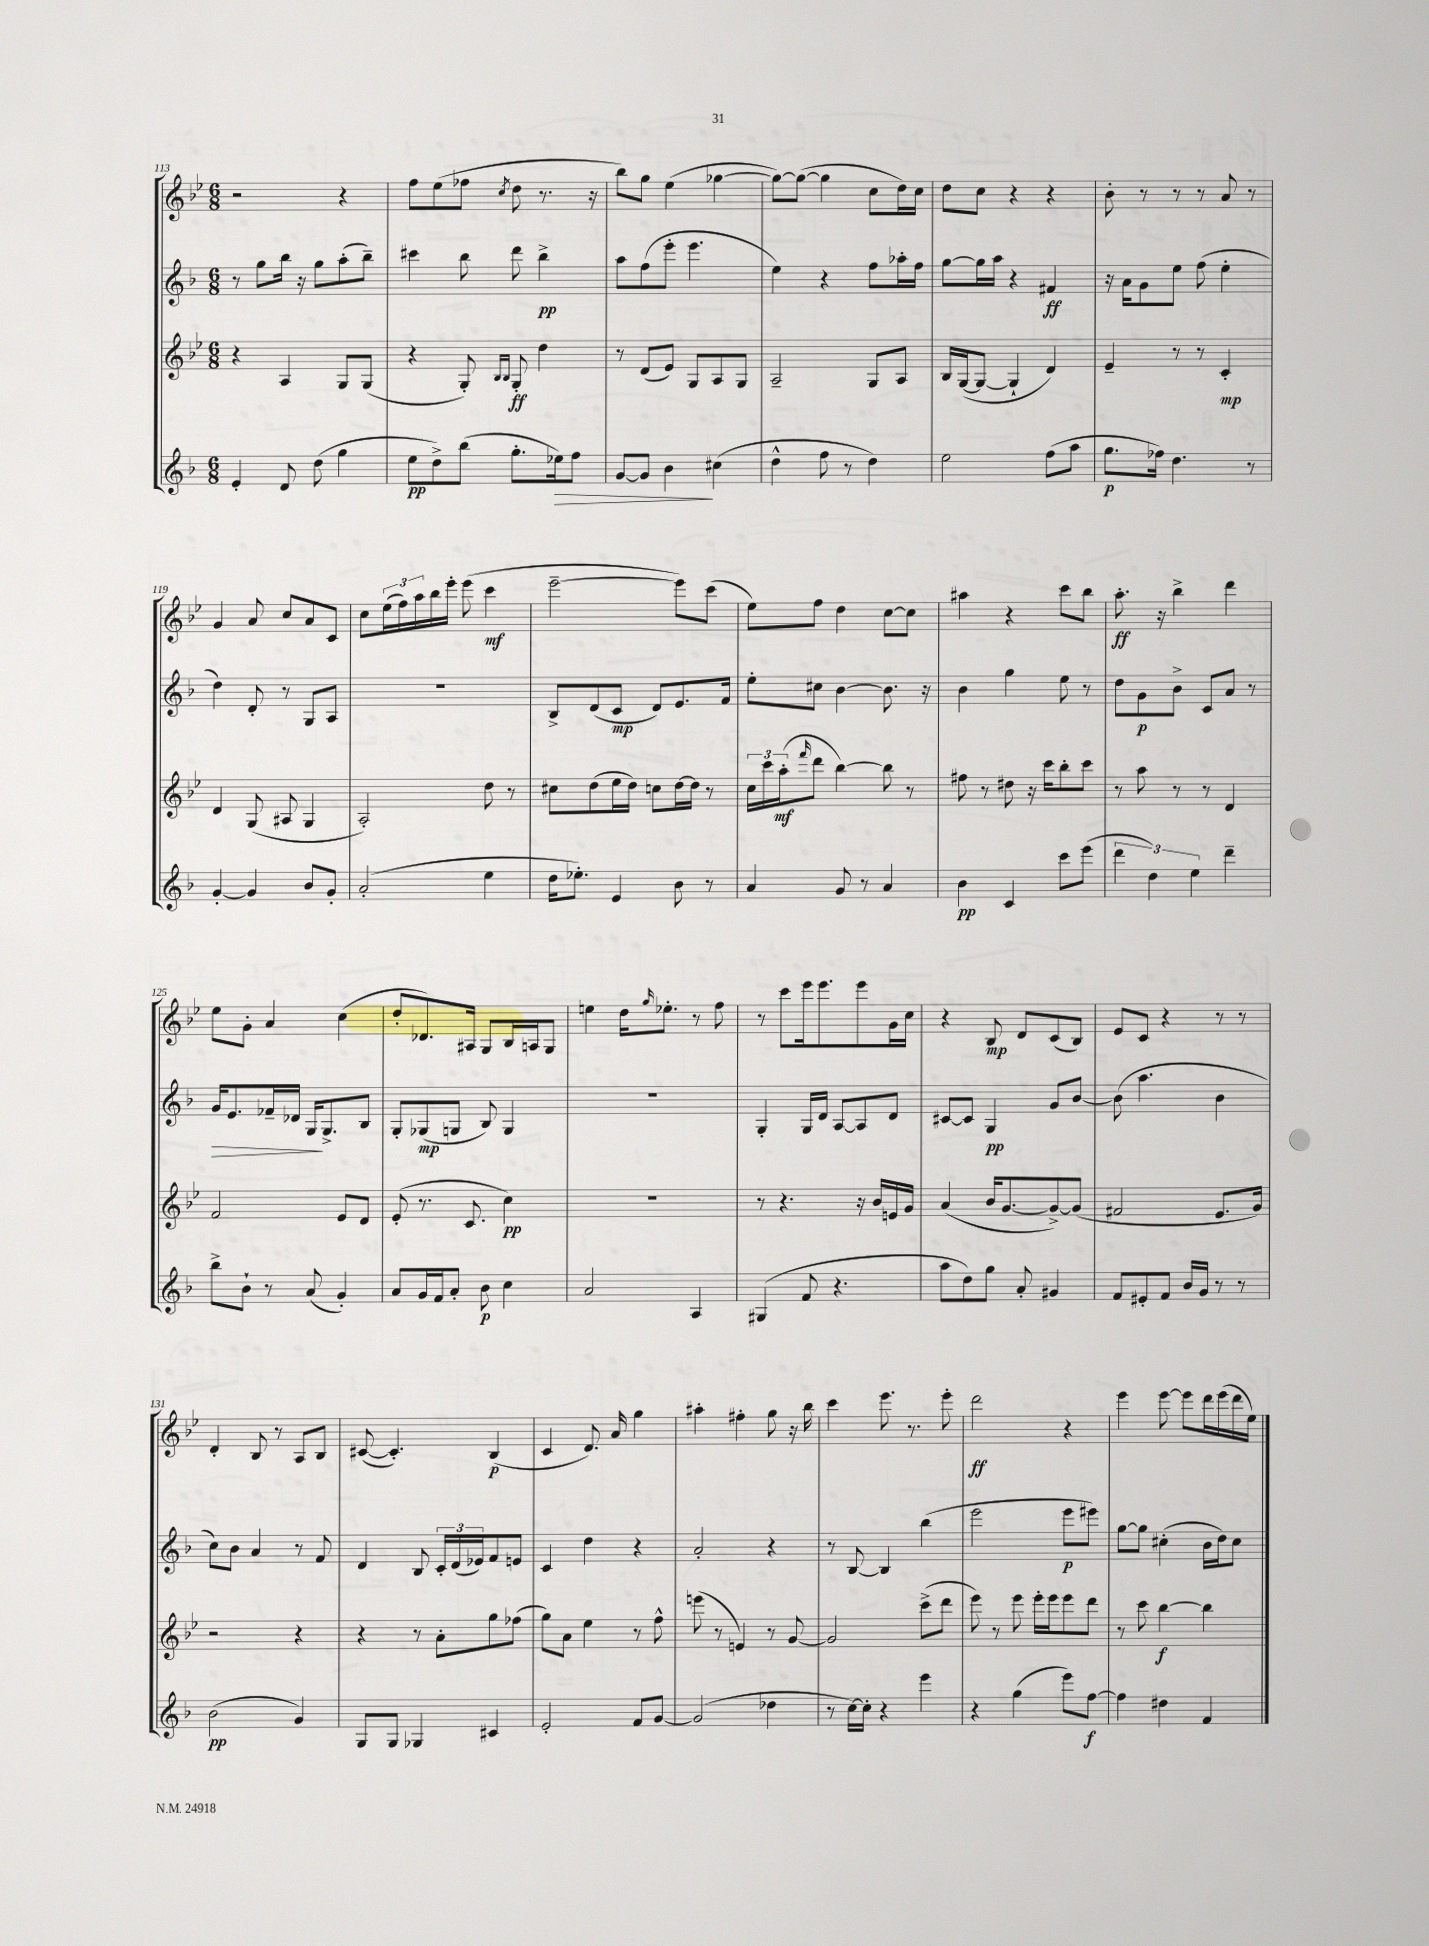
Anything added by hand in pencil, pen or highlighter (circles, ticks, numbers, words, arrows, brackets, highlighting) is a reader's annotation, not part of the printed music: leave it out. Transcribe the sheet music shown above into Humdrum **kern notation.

**kern	**dynam	**kern	**dynam	**kern	**dynam	**kern	**dynam
*part4	*part4	*part3	*part3	*part2	*part2	*part1	*part1
*staff4	*staff4	*staff3	*staff3	*staff2	*staff2	*staff1	*staff1
*clefG2	*	*clefG2	*	*clefG2	*	*clefG2	*
*k[b-]	*	*k[b-e-]	*	*k[b-]	*	*k[b-e-]	*
*M6/8	*	*M6/8	*	*M6/8	*	*M6/8	*
=113	=113	=113	=113	=113	=113	=113	=113
4e'/	.	4r	.	8r	.	2r	.
.	.	.	.	8gg\L	.	.	.
8d/	.	4A/	.	16bb-\Jk	.	.	.
.	.	.	.	16r	.	.	.
(8dd\	.	.	.	8gg\L	.	.	.
4gg\	.	8G/L	.	(8aa'\	.	4r	.
.	.	(8G/J	.	8bb-~\J)	.	.	.
=114	=114	=114	=114	=114	=114	=114	=114
8ee\L	pp	4r	.	4ccc#X\	.	8ff\L	.
8dd^\)	.	.	.	.	.	(8ee-\	.
(8bb-\J	.	8G'/)	.	8bb-\	.	8ff-X\J	.
.	.	16qqB-/LL	.	.	.	.	.
.	.	16qqB-/JJ	.	.	.	8qcc/	.
8.gg'\L	.	8G'/	ff	8ddd\	.	8dd\	.
.	.	4dd\	.	4bb-^\	pp	8.r	.
!	!LO:HP:b	!	!	!	!	!	!
16ee-X\k)	>	.	.	.	.	.	.
8ff\J	.	.	.	.	.	.	.
.	.	.	.	.	.	16r	.
=115	=115	=115	=115	=115	=115	=115	=115
[8g/L	.	8r	.	8aa\L	.	8bb-\L)	.
8g/J]	.	(8d/L	.	(8ff\	.	8gg\J	.
4b-\	.	8e-/J)	.	8eee'\J	.	(4ee-\	.
.	.	8G/L	.	4.eee\	.	.	.
(4cc#X\	]	8A/	.	.	.	[4gg-X\	.
.	.	8G/J	.	.	.	.	.
=116	=116	=116	=116	=116	=116	=116	=116
4dd^^\	.	2A~/	.	4ee\)	.	8gg-\L_)	.
.	.	.	.	.	.	(8gg-\J_	.
8ff\	.	.	.	4r	.	4gg-\]	.
8r	.	.	.	.	.	.	.
4dd\)	.	8G/L	.	8ff\L	.	8cc\L	.
.	.	8A/J	.	16aa-X'\L	.	16dd\L)	.
.	.	.	.	16ff\JJ	.	16cc\JJ	.
=117	=117	=117	=117	=117	=117	=117	=117
2ee\	.	16B-/LL	.	[8gg\L	.	8dd\L	.
.	.	([16G/J	.	.	.	.	.
.	.	8G/J_	.	16gg\L]	.	8cc\J	.
.	.	.	.	16aa\JJ	.	.	.
.	.	4G`/]	.	4r	.	4r	.
(8ff\L	.	4d/)	.	4f#X/	ff	4r	.
8aa\J	.	.	.	.	.	.	.
=118	=118	=118	=118	=118	=118	=118	=118
8.gg\L	p	4e-~/	.	16r	.	8b-'\	.
.	.	.	.	16a\KL	.	.	.
.	.	.	.	8g\	.	8r	.
16ff-X\Jk)	.	.	.	.	.	.	.
4.dd\	.	8r	.	8ee\J	.	8r	.
.	.	8r	.	(8ff\	.	8r	.
.	.	4c'/	mp	4ee'\	.	8a/	.
8r	.	.	.	.	.	8r	.
!!LO:LB:g=z
=119	=119	=119	=119	=119	=119	=119	=119
[4g'/	.	4d/	.	4dd\)	.	4g/	.
4g/]	.	(8G/	.	8d'/	.	8a/	.
.	.	8A#X/	.	8r	.	8cc/L	.
8b-/L	.	4G/	.	8G/L	.	8a/	.
8g'/J	.	.	.	8A/J	.	8c/J	.
=120	=120	=120	=120	=120	=120	=120	=120
(2a'/	.	2A'/)	.	2.r	.	8cc\L	.
.	.	.	.	.	.	(24ee-\L	.
.	.	.	.	.	.	24ff\)	.
.	.	.	.	.	.	24aa\	.
.	.	.	.	.	.	16bb-\	.
.	.	.	.	.	.	16eee-'\JJ	.
.	.	.	.	.	.	(8eee-\	.
4ee\	.	8dd\	.	.	.	4ccc\	mf
.	.	8r	.	.	.	.	.
=121	=121	=121	=121	=121	=121	=121	=121
16dd\KL	.	8cc#X\L	.	8B-^/L	.	[2eee-~\	.
8.ee-X'\J)	.	.	.	.	.	.	.
.	.	(8dd\	.	(8d/	.	.	.
4e/	.	16ee-\L	.	8c/J	mp	.	.
.	.	16dd\JJ)	.	.	.	.	.
.	.	8ccn\L	.	8d/L)	.	.	.
8b-\	.	[16dd\L	.	8.e/	.	8eee-\L])	.
.	.	16dd\JJ]	.	.	.	.	.
8r	.	8r	.	.	.	(8ccc\J	.
.	.	.	.	16f/Jk	.	.	.
=122	=122	=122	=122	=122	=122	=122	=122
4a/	.	24cc\LL	.	8ee'\L	.	8ee-\L)	.
.	.	24ccc\	.	.	.	.	.
.	.	(24aa'\J	mf	.	.	.	.
.	.	16qqfff/	.	.	.	.	.
.	.	8ddd\J	.	8cc#X\J	.	8ff\J	.
8g/	.	[4bb-\)	.	[4b-\	.	4dd\	.
8r	.	.	.	.	.	.	.
4a/	.	8bb-\]	.	8.b-\]	.	[8cc\L	.
.	.	8r	.	.	.	8cc\J]	.
.	.	.	.	16r	.	.	.
=123	=123	=123	=123	=123	=123	=123	=123
4b-\	pp	8ff#X\	.	4b-\	.	4aa#X\	.
.	.	8r	.	.	.	.	.
4c/	.	8dd#X\	.	4gg\	.	4r	.
.	.	16r	.	.	.	.	.
.	.	16ccc\KL	.	.	.	.	.
8ccc\L	.	8bb-'\	.	8ee\	.	8ccc\L	.
(8eee\J	.	8ccc\J	.	8r	.	8bb-\J	.
=124	=124	=124	=124	=124	=124	=124	=124
6ddd\	.	8r	.	8dd\L	.	8.aa'\	ff
.	.	8aa\	.	8g\	p	.	.
6dd\)	.	.	.	.	.	.	.
.	.	.	.	.	.	16r	.
.	.	8r	.	8b-^\J	.	4bb-^\	.
6ee\	.	.	.	.	.	.	.
.	.	8r	.	8c/L	.	.	.
4ddd~\	.	4d/	.	8a/J	.	4ddd\	.
.	.	.	.	8r	.	.	.
!!LO:LB:g=z
=125	=125	=125	=125	=125	=125	=125	=125
!	!	!	!	!	!LO:HP:b	!	!
8bb-^\L	.	2f/	.	16g/KL	>	8ee-\L	.
.	.	.	.	8.e/	.	.	.
8b-`\J	.	.	.	.	.	8g'\J	.
8r	.	.	.	16f-X~/L	.	4a/	.
.	.	.	.	16d-X/JJ	.	.	.
(8a/	.	.	.	16G/KL	.	.	.
.	.	.	.	8.G^/	]	.	.
4g'/)	.	8e-/L	.	.	.	(4cc\	.
.	.	8d/J	.	8B-/J	.	.	.
=126	=126	=126	=126	=126	=126	=126	=126
8a/L	.	(8e-'/	.	8G'/L	.	8dd'/L	.
16g/L	.	8.r	.	(8G-X/	mp	8.d-X/)	.
16f/J	.	.	.	.	.	.	.
8a'/J	.	.	.	8Gn/J	.	.	.
.	.	8.c/	.	.	.	16A#X/Jk	.
8b-\	p	.	.	8B-/)	.	8G/L	.
4cc\	.	4cc\)	pp	4G/	.	16B-/L	.
.	.	.	.	.	.	16An/J	.
.	.	.	.	.	.	8G/J	.
=127	=127	=127	=127	=127	=127	=127	=127
2a/	.	2.r	.	2.r	.	4een\	.
.	.	.	.	.	.	16dd\KL	.
.	.	.	.	.	.	16qqgg/	.
.	.	.	.	.	.	8.ee-X'\J	.
4A/	.	.	.	.	.	8r	.
.	.	.	.	.	.	8ff\	.
=128	=128	=128	=128	=128	=128	=128	=128
(4G#X/	.	8r	.	4G'/	.	8r	.
.	.	4.r	.	.	.	8ccc\L	.
8f/	.	.	.	16G/LL	.	16eee-\k	.
.	.	.	.	16d/JJ	.	8.eee-\	.
4.r	.	.	.	[8A/L	.	.	.
.	.	16r	.	8A/]	.	8eee-\	.
.	.	16b-/LL	.	.	.	.	.
.	.	16en/	.	8d/J	.	16g\L	.
.	.	16g/JJ	.	.	.	16cc\JJ	.
=129	=129	=129	=129	=129	=129	=129	=129
8aa\L	.	(4a/	.	[8c#X/L	.	4r	.
8dd\)	.	.	.	8c#/J]	.	.	.
8gg\J	.	16b-/KL	.	4G/	pp	8B-/	mp
.	.	[8.g/	.	.	.	.	.
8a'/	.	.	.	.	.	8d/L	.
4g#X/	.	8g^/_)	.	8g/L	.	(8c/	.
.	.	(8g/J]	.	[8b-/J	.	8B-/J)	.
=130	=130	=130	=130	=130	=130	=130	=130
8f/L	.	2f#X/	.	(8b-\]	.	8e-/L	.
8e#X'/	.	.	.	4.aa\	.	8c/J	.
8f/J	.	.	.	.	.	4r	.
16b-/LL	.	.	.	.	.	.	.
16g/JJ	.	.	.	.	.	.	.
8r	.	8.e-/L	.	4b-\	.	8r	.
8r	.	.	.	.	.	8r	.
.	.	16g/Jk)	.	.	.	.	.
!!LO:LB:g=z
=131	=131	=131	=131	=131	=131	=131	=131
(2b-\	pp	2r	.	8cc\L)	.	4d'/	.
.	.	.	.	8b-\J	.	.	.
.	.	.	.	4a/	.	8B-/	.
.	.	.	.	.	.	8r	.
4g/)	.	4r	.	8r	.	8A/L	.
.	.	.	.	8f/	.	8B-/J	.
=132	=132	=132	=132	=132	=132	=132	=132
8G/L	.	4r	.	4d/	.	([8c#X/	.
8G/J	.	.	.	.	.	4.c#'/])	.
4G-X/	.	8r	.	8B-/	.	.	.
.	.	8a'\L	.	24c'/LL	.	.	.
.	.	.	.	(24d/	.	.	.
.	.	.	.	24e-X/J)	.	.	.
4c#X/	.	8gg\	.	8f/	.	(4B-/	p
.	.	(8ff-X\J	.	8en/J	.	.	.
=133	=133	=133	=133	=133	=133	=133	=133
2e'/	.	8gg\L)	.	4c/	.	4c/	.
.	.	8a\J	.	.	.	.	.
.	.	4ee-\	.	4dd\	.	8.d/)	.
.	.	.	.	.	.	16a/	.
8f/L	.	8r	.	4r	.	4gg\	.
[8g/J	.	8ff^^\	.	.	.	.	.
=134	=134	=134	=134	=134	=134	=134	=134
(2g/]	.	(8eeen\	.	2a'/	.	4aa#X'\	.
.	.	8r	.	.	.	.	.
.	.	4en/)	.	.	.	4ff#X'\	.
4dd-X\	.	8r	.	4r	.	8gg\	.
.	.	[8g/	.	.	.	16r	.
.	.	.	.	.	.	16bb-\	.
=135	=135	=135	=135	=135	=135	=135	=135
8r	.	2g/]	.	8r	.	4ccc\	.
[16cc\LL)	.	.	.	[8B-/	.	.	.
16cc'\JJ]	.	.	.	.	.	.	.
4r	.	.	.	4B-/]	.	8.eee-\	.
.	.	.	.	.	.	8.r	.
4eee\	.	(8ccc^\L	.	(4bb-\	.	.	.
.	.	8ddd\J	.	.	.	8eee-'\	.
=136	=136	=136	=136	=136	=136	=136	=136
4r	.	8eee-\)	.	2eee\	.	2ddd\	ff
.	.	8r	.	.	.	.	.
(4gg\	.	8eee-\	.	.	.	.	.
.	.	16eee-'\LL	.	.	.	.	.
.	.	16eee-\J	.	.	.	.	.
8eee\L)	.	8eee-\	.	8eee\L	p	4r	.
[8ff\J	f	8ddd\J	.	8eee#X\J)	.	.	.
=137	=137	=137	=137	=137	=137	=137	=137
4ff\]	.	8r	.	[8gg\L	.	4eee-\	.
.	.	8ccc\	.	8gg\J]	.	.	.
4dd#X\	.	[4bb-\	f	(4cc#X'\	.	[8eee-\	.
.	.	.	.	.	.	8eee-\L]	.
4f/	.	4bb-\]	.	16b-\LL	.	16ddd\L	.
.	.	.	.	16dd\J)	.	(16eee-\	.
.	.	.	.	8cc#\J	.	16ddd\	.
.	.	.	.	.	.	16ee-\JJ)	.
==	==	==	==	==	==	==	==
*-	*-	*-	*-	*-	*-	*-	*-
